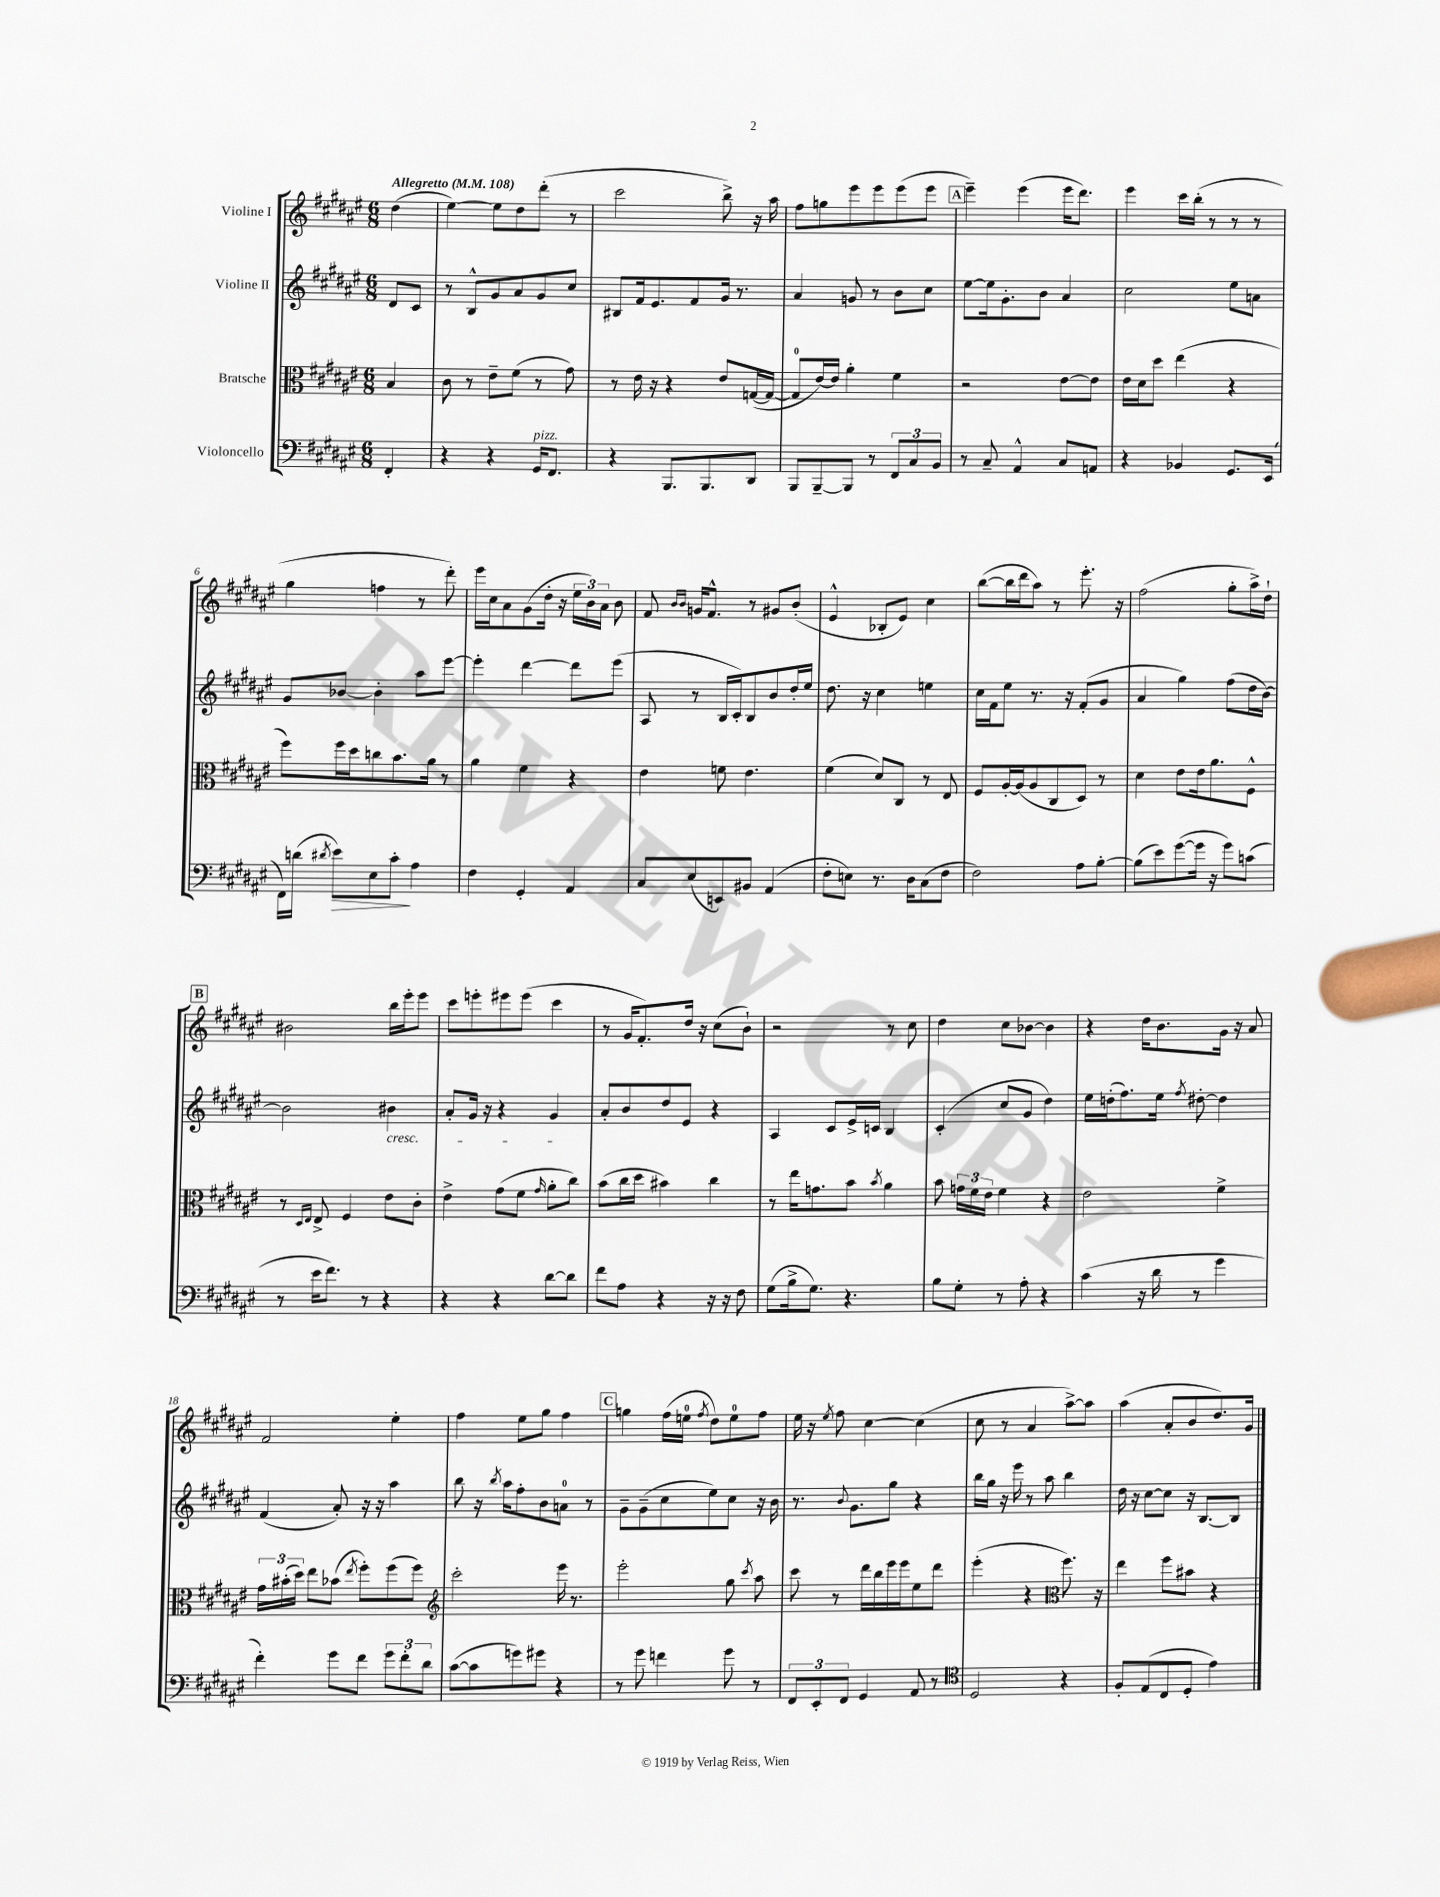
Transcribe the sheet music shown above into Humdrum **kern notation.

**kern	**kern	**kern	**kern
*staff4	*staff3	*staff2	*staff1
*clefF4	*clefC3	*clefG2	*clefG2
*k[f#c#g#d#a#e#]	*k[f#c#g#d#a#e#]	*k[f#c#g#d#a#e#]	*k[f#c#g#d#a#e#]
*M6/8	*M6/8	*M6/8	*M6/8
*MM108	*MM108	*MM108	*MM108
4FF#'	4B	8d#	(4dd#
.	.	8c#	.
=	=	=	=
4r	8c#	8r	[4ee#)
.	8r	8B^^	.
4r	8e#~	8g#	8ee#]
.	(8f#	8a#	8dd#
16GG#	8r	8g#	(8ddd#'
8.FF#	.	.	.
.	8g#)	8cc#	8r
=	=	=	=
4r	8r	8B#	2ccc#
.	16e#	16f#	.
.	16r	8.e#	.
8.BBB	4r	.	.
.	.	8f#	.
8.BBB	.	.	.
.	8e#	16g#	8bb^)
.	.	8.r	.
8DD#	([16G	.	16r
.	16G_	.	16aa#
=	=	=	=
8BBB	8G]	4a#	8ff#
[8BBB~	[16e#)	.	8gg
.	16e#]	.	.
8BBB]	4a#'	8g	8eee#
8r	.	8r	8eee#
12FF#	4f#	8b	(8eee#
12C#	.	.	.
.	.	8cc#	8eee#
12BB	.	.	.
=	=	=	=
8r	2r	[8ee#	4eee#~)
8C#~	.	16ee#]	.
.	.	8.g#'	.
4AA#^^	.	.	(4eee#
.	.	8b	.
8C#	[8e#	4a#	16eee#
.	.	.	8.ddd#)
8AA	8e#]	.	.
=	=	=	=
4r	16e#	2cc#	4eee#
.	16d#	.	.
.	8dd#	.	.
4BB-	(4ee#	.	16ccc#
.	.	.	(16bb'
.	.	.	8r
8.GG#	4r	8ee#	8r
.	.	8a	8r
(16EE#	.	.	.
=	=	=	=
16FF#)	8ff#)	8g#	4gg#
(16d	.	.	.
8qd#	.	.	.
8e#)	16ff#	[8b-	.
.	16dd#	.	.
8E#	8cc	4b-']	4ff
8c#'	8.b	.	.
4A#	.	8aa#	8r
.	16a#	.	.
.	8r	[8eee#	8ddd#')
=	=	=	=
4F#	4a#	4eee#']	16eee#
.	.	.	16cc#
.	.	.	8a#
4GG#'	4f#	[4ddd#	(8g#
.	.	.	16dd#'
.	.	.	16r
4AA#	4r	8ddd#]	24ee#
.	.	.	24b)
.	.	.	24a#
.	.	(8eee#	8b
=	=	=	=
8C#	4e#	8A#	8f#
.	.	.	16qqb
.	.	.	16qqb
(8E#	.	8r	16g
.	.	.	8.f#^^
8EE)	8f	16B	.
.	.	16c#')	.
8BB#	4.e#	8B	8r
(4AA#	.	8b	8g#
.	.	16dd#'	(8b'
.	.	16ee#	.
=	=	=	=
8F#'	(4f#	8.dd#	4e#^^
8E)	.	.	.
.	.	16r	.
8.r	8d#)	4cc#	8B-'
.	8C#	.	8e#)
16D#	.	.	.
(8C#	8r	4ee	4cc#
8F#	8E#	.	.
=	=	=	=
2F#)	8F#	16cc#	([8bb
.	.	16f#	.
.	[16A#'	8ee#	16bb]
.	(16A#]	.	16ddd#
.	8A#	8.r	8aa#)
.	8C#	.	8r
.	.	16r	.
8A#	8D#)	(8f#'	8.eee#'
[8B'	8r	8g#	.
.	.	.	16r
=	=	=	=
(8B]	4d#	4a#	(2ff#
8e#)	.	.	.
([8g#	8e#	4gg#)	.
16g#]	16e#	.	.
16r	8.a#	.	.
8g#)	.	(8ff#	8gg#'
(8c	8F#^^	16dd#	16aa#^)
.	.	[16b)	16dd#`
=	=	=	=
8r	8r	2b]	2b#
.	16qqD#	.	.
.	16qqE#	.	.
16e#	8E#^	.	.
8.f#)	.	.	.
.	4F#	.	.
8r	.	.	.
4r	8e#	4b#	16bb
.	.	.	16eee#'
.	8c#'	.	8eee#
=	=	=	=
4r	4e#^	8a#'	8ccc#
.	.	16g#	8eee'
.	.	16r	.
4r	(8g#	4r	8eee#
.	8f#	.	(8eee#
.	16qqg#	.	.
[8d#	8a#'	4g#	4ccc#
8d#]	8cc#)	.	.
=	=	=	=
8f#	(8b	8a#'	8r
8A#	16cc#	8b	16g#
.	16dd#	.	8.f#')
4r	4b#)	8dd#	.
.	.	8e#	16dd#
.	.	.	16r
16r	4cc#	4r	(8cc#
16r	.	.	.
8F#	.	.	8b`)
=	=	=	=
(8G#	8r	4A#	2r
16B^	16ee#	.	.
8.G#)	8.g	.	.
.	.	8c#	.
4.r	8b	16e#^	.
.	.	16c	.
.	8qb	.	.
.	4a#	4B	8r
.	.	.	8cc#
=	=	=	=
8B	8b	(4c#'	4dd#
8G#'	24g	.	.
.	24f#	.	.
.	24e#	.	.
8r	4f#	8cc#	8cc#
8A#'	.	8g#	[8b-
4r	4r	4dd#)	4b-]
=	=	=	=
(4c#	2e#	16ee#	4r
.	.	(16dd'	.
.	.	8.ff#)	.
16r	.	.	16dd#
16d#	.	16ee#	8.b
.	.	8qff#	.
8r	.	[8dd#'	.
4g#	4f#^	4dd#]	16g#
.	.	.	16r
.	.	.	8a#
=	=	=	=
4f#')	24g#	(4f#	2f#
.	(24b#'	.	.
.	24dd#)	.	.
.	8ee#	.	.
8g#	(8b-	8a#')	.
.	8qee#	.	.
8f#	8ff#')	16r	.
.	.	16r	.
12g#	(8ff#	4aa#	4ee#'
12f#'	.	.	.
.	8ff#)	.	.
12d#	.	.	.
=	=	=	=
*	*clefG2	*	*
([8c#	2ccc#'	8bb	4ff#
8c#]	.	16r	.
.	.	8qbb	.
.	.	16aa#	.
8g)	.	8ff#'	8ee#
8g#	.	8b	8gg#
4r	16eee#	8a	4ff#
.	8.r	.	.
.	.	8r	.
=	=	=	=
8r	2eee#'	8g#~	4gg
8g#	.	(8g#~	.
4f	.	8cc#	(16ff#
.	.	.	16ee
.	.	.	8qff#
.	.	8ee#)	8dd#)
8g#	8gg#	8cc#	8ee
.	8qccc#	.	.
8r	8aa#	16r	8ff#
.	.	16b	.
=	=	=	=
12FF#	8ccc#	8.r	16ee#
.	.	.	16r
12EE#'	.	.	.
.	.	.	8qee#
.	8r	.	8ff#
12FF#	.	.	.
.	.	8qqb	.
.	.	8.g#	.
4GG#	16ddd#	.	[4cc#
.	16bb	.	.
.	16eee#	8gg#	.
.	16eee#	.	.
8AA#	8ee#	4r	(4cc#]
8r	8ddd#	.	.
=	=	=	=
*clefC4	*	*	*
2D#	(4eee#'	16bb	8cc#
.	.	16gg#	.
.	.	16r	8r
.	.	16eee#	.
.	4r	8r	4a#
.	.	8aa#	.
*	*clefC3	*	*
4r	8.ff#)	4bb	[8aa#^)
.	.	.	8aa#]
.	16r	.	.
=	=	=	=
8F#'	4ee#	16dd#	(4aa#
.	.	16r	.
(8E#	.	[8cc#	.
8C#	8ff#	8cc#]	8a#'
8D#'	8b#	16r	8b
.	.	[8.B	.
4e#)	4r	.	8.dd#)
.	.	8B]	.
.	.	.	16g#
==	==	==	==
*-	*-	*-	*-
